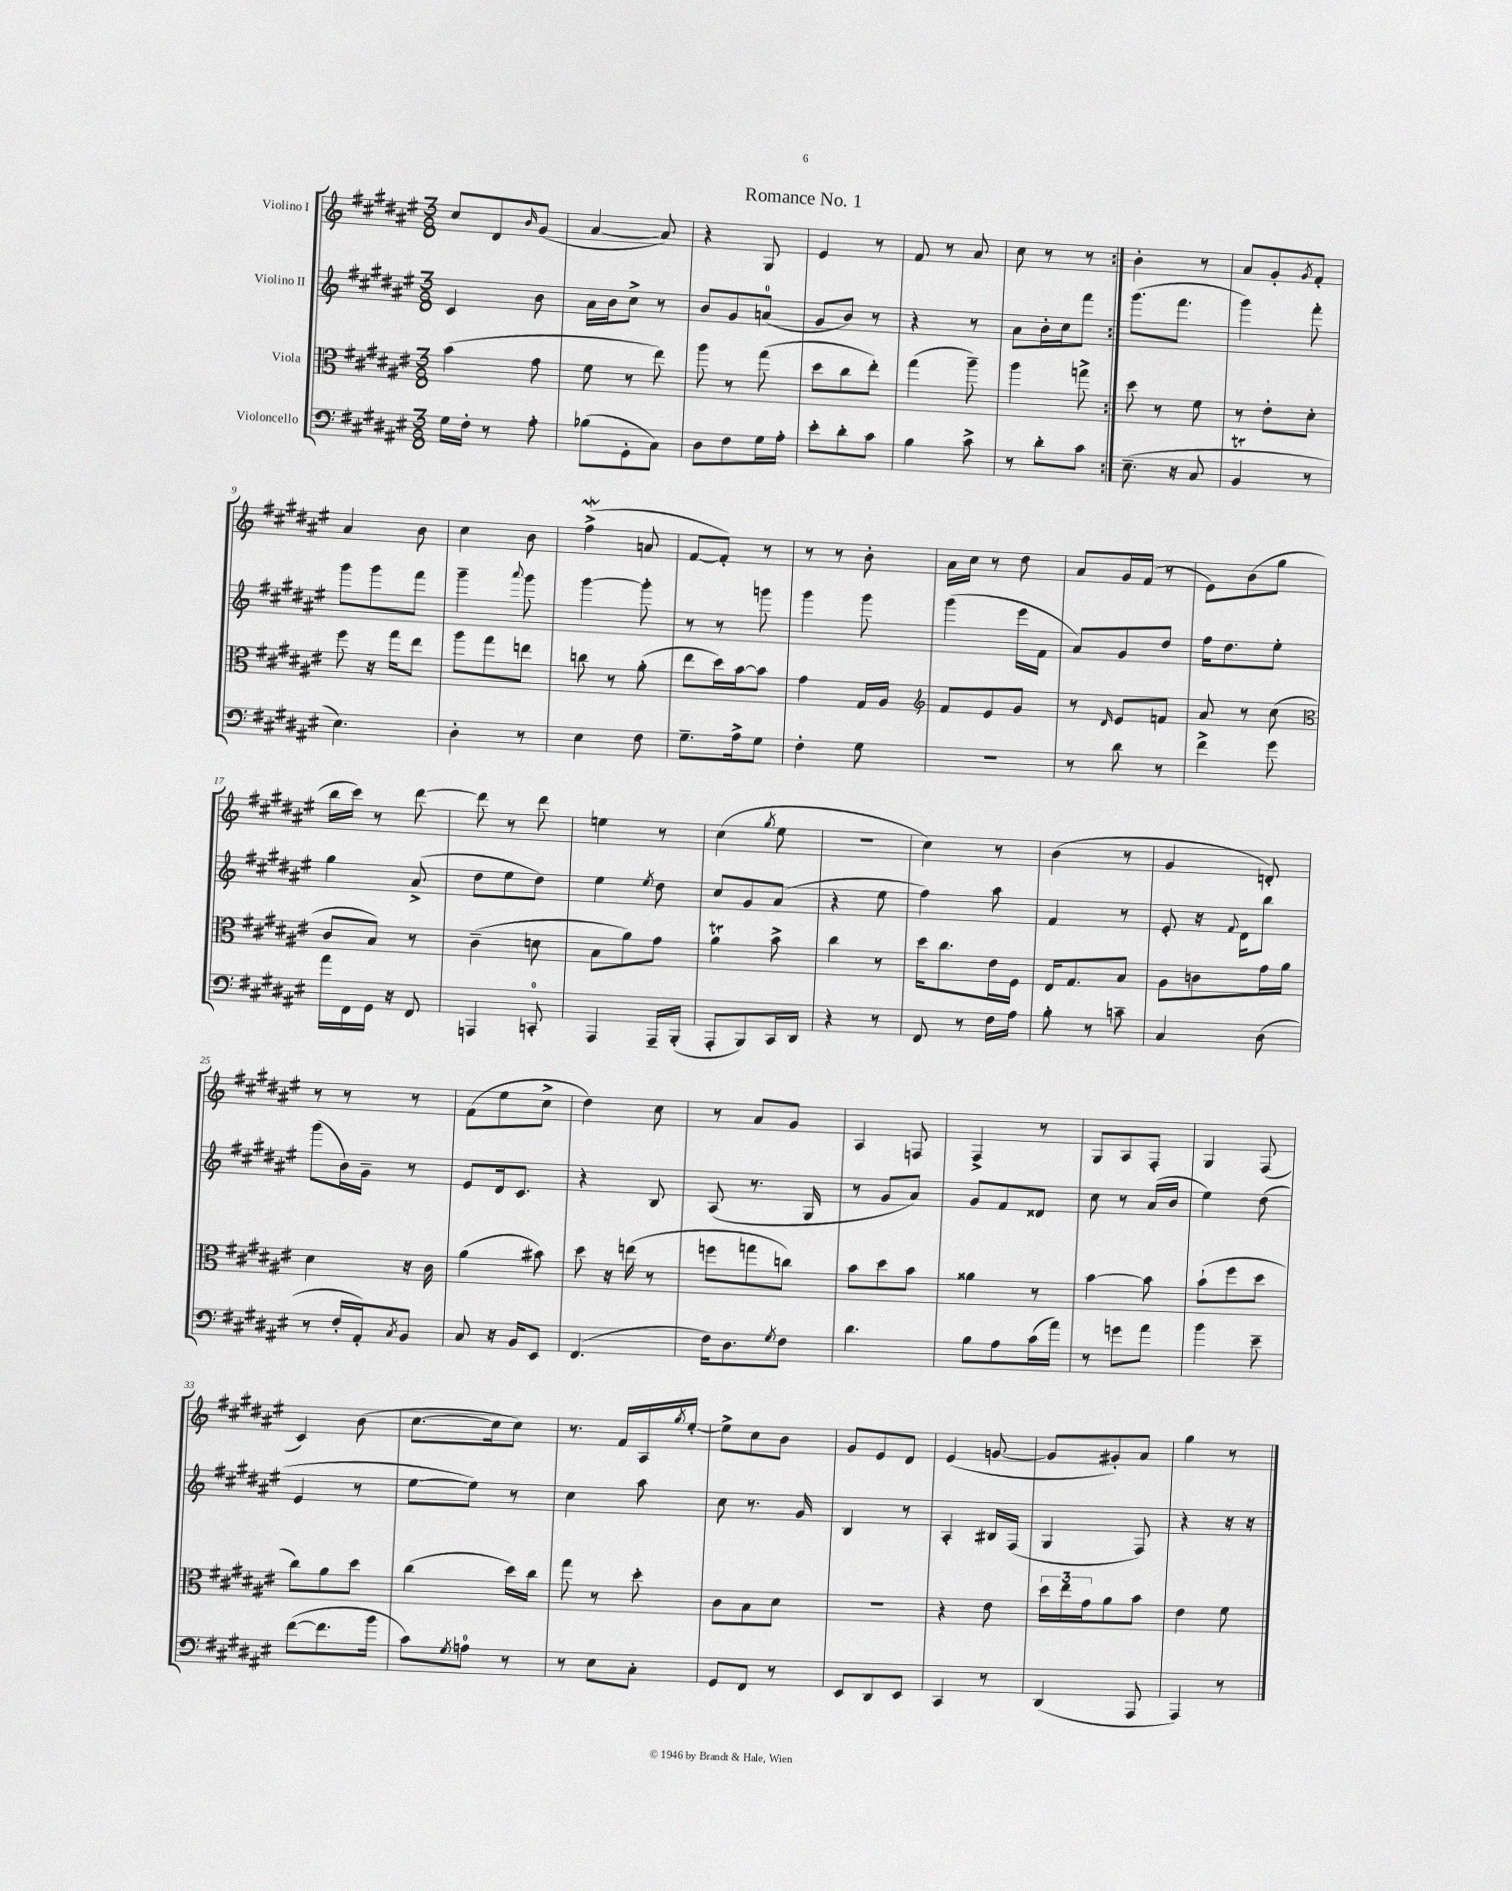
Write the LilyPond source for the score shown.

\header { title = "Romance No. 1" }
<<
\new StaffGroup <<
\new Staff = "s0" \with { instrumentName = "Violino I" } {
    \clef treble \key fis \major \numericTimeSignature \time 3/8
    \repeat volta 2 { cis''8 dis'8 \grace { b'16 } gis'8( |
    ais'4~ ais'8) |
    r4 gis8 |
    eis'4 r8 |
    fis'8 r8 ais'8 |
    cis''8 r8 r8 | }
    b'4-. r8 |
    ais'8 gis'8-. \acciaccatura { gis'8 } fis'8-. |
    ais'4 b'8 |
    cis''4 b'8 |
    fis''4->\mordent( a'8 |
    fis'8~ fis'8-.) r8 |
    r8 r8 b'8-. |
    ais'16 cis''16 r8 dis''8 |
    ais'8 gis'16 fis'16( r8 |
    eis'8) b'8( gis''8 |
    b''16 cis'''16) r8 dis'''8~ |
    dis'''8 r8 dis'''8 |
    e''4 r8 |
    cis''4( \acciaccatura { gis''8 } eis''8 |
    R4. |
    cis''4) r8 |
    b'4( r8 |
    gis'4 d'8-.) |
    r8 r8 r8 |
    fis'8( eis''8 cis''8-> |
    dis''4) cis''8 |
    r8 ais'8 gis'8 |
    ais4 f8 |
    fis4-> r8 |
    gis8 ais8 fis8-. |
    gis4 fis8( |
    cis'4) b'8( |
    cis''8.~ cis''16 cis''8) |
    r8. fis'16 ais16 \acciaccatura { gis''8 } eis''16~-. |
    eis''8-> cis''8 b'8 |
    gis'8 eis'8 dis'8 |
    eis'4( g'8~ |
    g'8 gis'8-.) ais'8 |
    gis''4 r8 \bar "|." |
}
\new Staff = "s1" \with { instrumentName = "Violino II" } {
    \clef treble \key fis \major \numericTimeSignature \time 3/8
    \repeat volta 2 { cis'4 b'8 |
    ais'16 b'16 cis''8-> r8 |
    b'8 gis'8 a'8-0( |
    gis'8 b'8) r8 |
    r4 r8 |
    ais'8 b'16-. cis''16 fis'''8 | }
    gis'''8.( fis'''8. |
    gis'''4) fis'''8-. |
    gis'''8 gis'''8 fis'''8 |
    gis'''4-- \appoggiatura { ais'''8 } gis'''8 |
    gis'''4~ gis'''8-. |
    r8 r8 g'''8 |
    gis'''4 gis'''8 |
    gis'''4( eis'''16 fis'16 |
    ais'8) gis'8 dis''8 |
    fis''16 dis''8. eis''8-. |
    gis''4 ais'8->( |
    dis''8 eis''8 dis''8) |
    eis''4 \acciaccatura { eis''8 } dis''8 |
    cis''8 gis'8 ais'8( |
    r4 eis''8 |
    fis''4) ais''8 |
    fis'4 r8 |
    eis'8-. r16 \appoggiatura { fis'8 } dis'16 b''8 |
    gis'''8( b'16) gis'16-- r8 |
    eis'8 dis'16 cis'8. |
    r4 b8 |
    ais8( r8. gis16 |
    r8 gis'8 ais'8) |
    gis'8 fis'8 disis'8 |
    cis''8 r8 ais'16( b'16 |
    eis''4) dis''8( |
    eis'4 r8 |
    eis''8~ eis''8) r8 |
    cis''4 ais''8 |
    cis''8 r8. gis'16 |
    b4 r8 |
    ais4-. bis16 fis16( |
    gis4 fis8) |
    r4 r16 r16 \bar "|." |
}
\new Staff = "s2" \with { instrumentName = "Viola" } {
    \clef alto \key fis \major \numericTimeSignature \time 3/8
    \repeat volta 2 { b'4( gis'8 |
    fis'8 r8 eis''8) |
    ais''8 r8 gis''8( |
    dis''8 cis''8 eis''8-.) |
    gis''4( ais''8--) |
    ais''4 g''8-> | }
    dis''8 r8 fis'8 |
    r8 eis'8-. dis'8-. |
    fis''8 r16 gis''16 eis''8 |
    ais''8 gis''8 e''8 |
    c''8 r8 ais'8-.( |
    eis''8 dis''16) b'16~ b'8 |
    gis'4 gis16 ais16 |
    \clef treble fis'8 eis'8 gis'8 |
    r8 \grace { dis'16 } eis'8 f'8 |
    ais'8 r8 cis''8( |
    \clef alto cis'8 b8) r8 |
    cis'4--( d'8 |
    b8 ais'8) gis'8 |
    ais'4\trill b'8-> |
    cis''4 r8 |
    dis''16 cis''8. eis'16 fis16 |
    eis16 gis8. b8 |
    ais8 c'8 gis'16 ais'16 |
    dis'4 r16 cis'16 |
    ais'4( bis'8) |
    dis''8 r16 e''16( r8 |
    f''8 g''8 c''8) |
    b'8 dis''8 b'8 |
    aisis'4 r8 |
    b'4~ b'8 |
    b'8-!( fis''8 dis''8 |
    cis''8) ais'8 dis''8 |
    cis''4( dis''16) cis''16 |
    gis''8 r8 dis''8-. |
    cis'8 b8 dis'8 |
    R4. |
    r4 eis'8 |
    \tuplet 3/2 { dis''16 eis''16 gis'16 } ais'8 b'8 |
    eis'4 fis'8 \bar "|." |
}
\new Staff = "s3" \with { instrumentName = "Violoncello" } {
    \clef bass \key fis \major \numericTimeSignature \time 3/8
    \repeat volta 2 { gis16 fis16-. r8 ais8-. |
    bes8( gis,8-. cis8) |
    dis8 fis8 gis16 ais16-. |
    eis'8-. dis'8-. cis'8 |
    b4 cis'8-> |
    r8 dis'8-. cis'8 | }
    eis8.--( r16 cis8 |
    b,4\trill r8 |
    eis4.) |
    dis4-. r8 |
    eis4 fis8 |
    gis8.-- ais16-> gis8 |
    fis4-. gis8 |
    R4. |
    r8 dis'8 r8 |
    fis'4-> gis'8 |
    ais'16 fis,16 gis,16 r16 fis,8 |
    a,,4 c,8-0-. |
    ais,,4 ais,,16-- b,,16-.( |
    ais,,8-. b,,8) cis,16 dis,16 |
    r4 r8 |
    fis,8 r8 fis16 ais16 |
    b8-. r8 c'8-- |
    cis4 dis8( |
    r8 fis16-. ais,16-.) \acciaccatura { cis8 } b,8 |
    cis8 r16 b,16 eis,8 |
    fis,4.( |
    fis16) dis8. \acciaccatura { gis8 } fis8 |
    dis'4. |
    b8 ais8 cis'16( ais'16) |
    r8 g'8 ais'8 |
    b'4 eis'8-- |
    fis'8~( fis'8. b'16 |
    cis'8) \acciaccatura { gis8 } a8-0 r8 |
    r8 eis8 cis8-. |
    gis,8 fis,8 r8 |
    eis,8 dis,8 eis,8 |
    cis,4 r8 |
    dis,4( ais,,8 |
    ais,,4) r8 \bar "|." |
}
>>
>>
